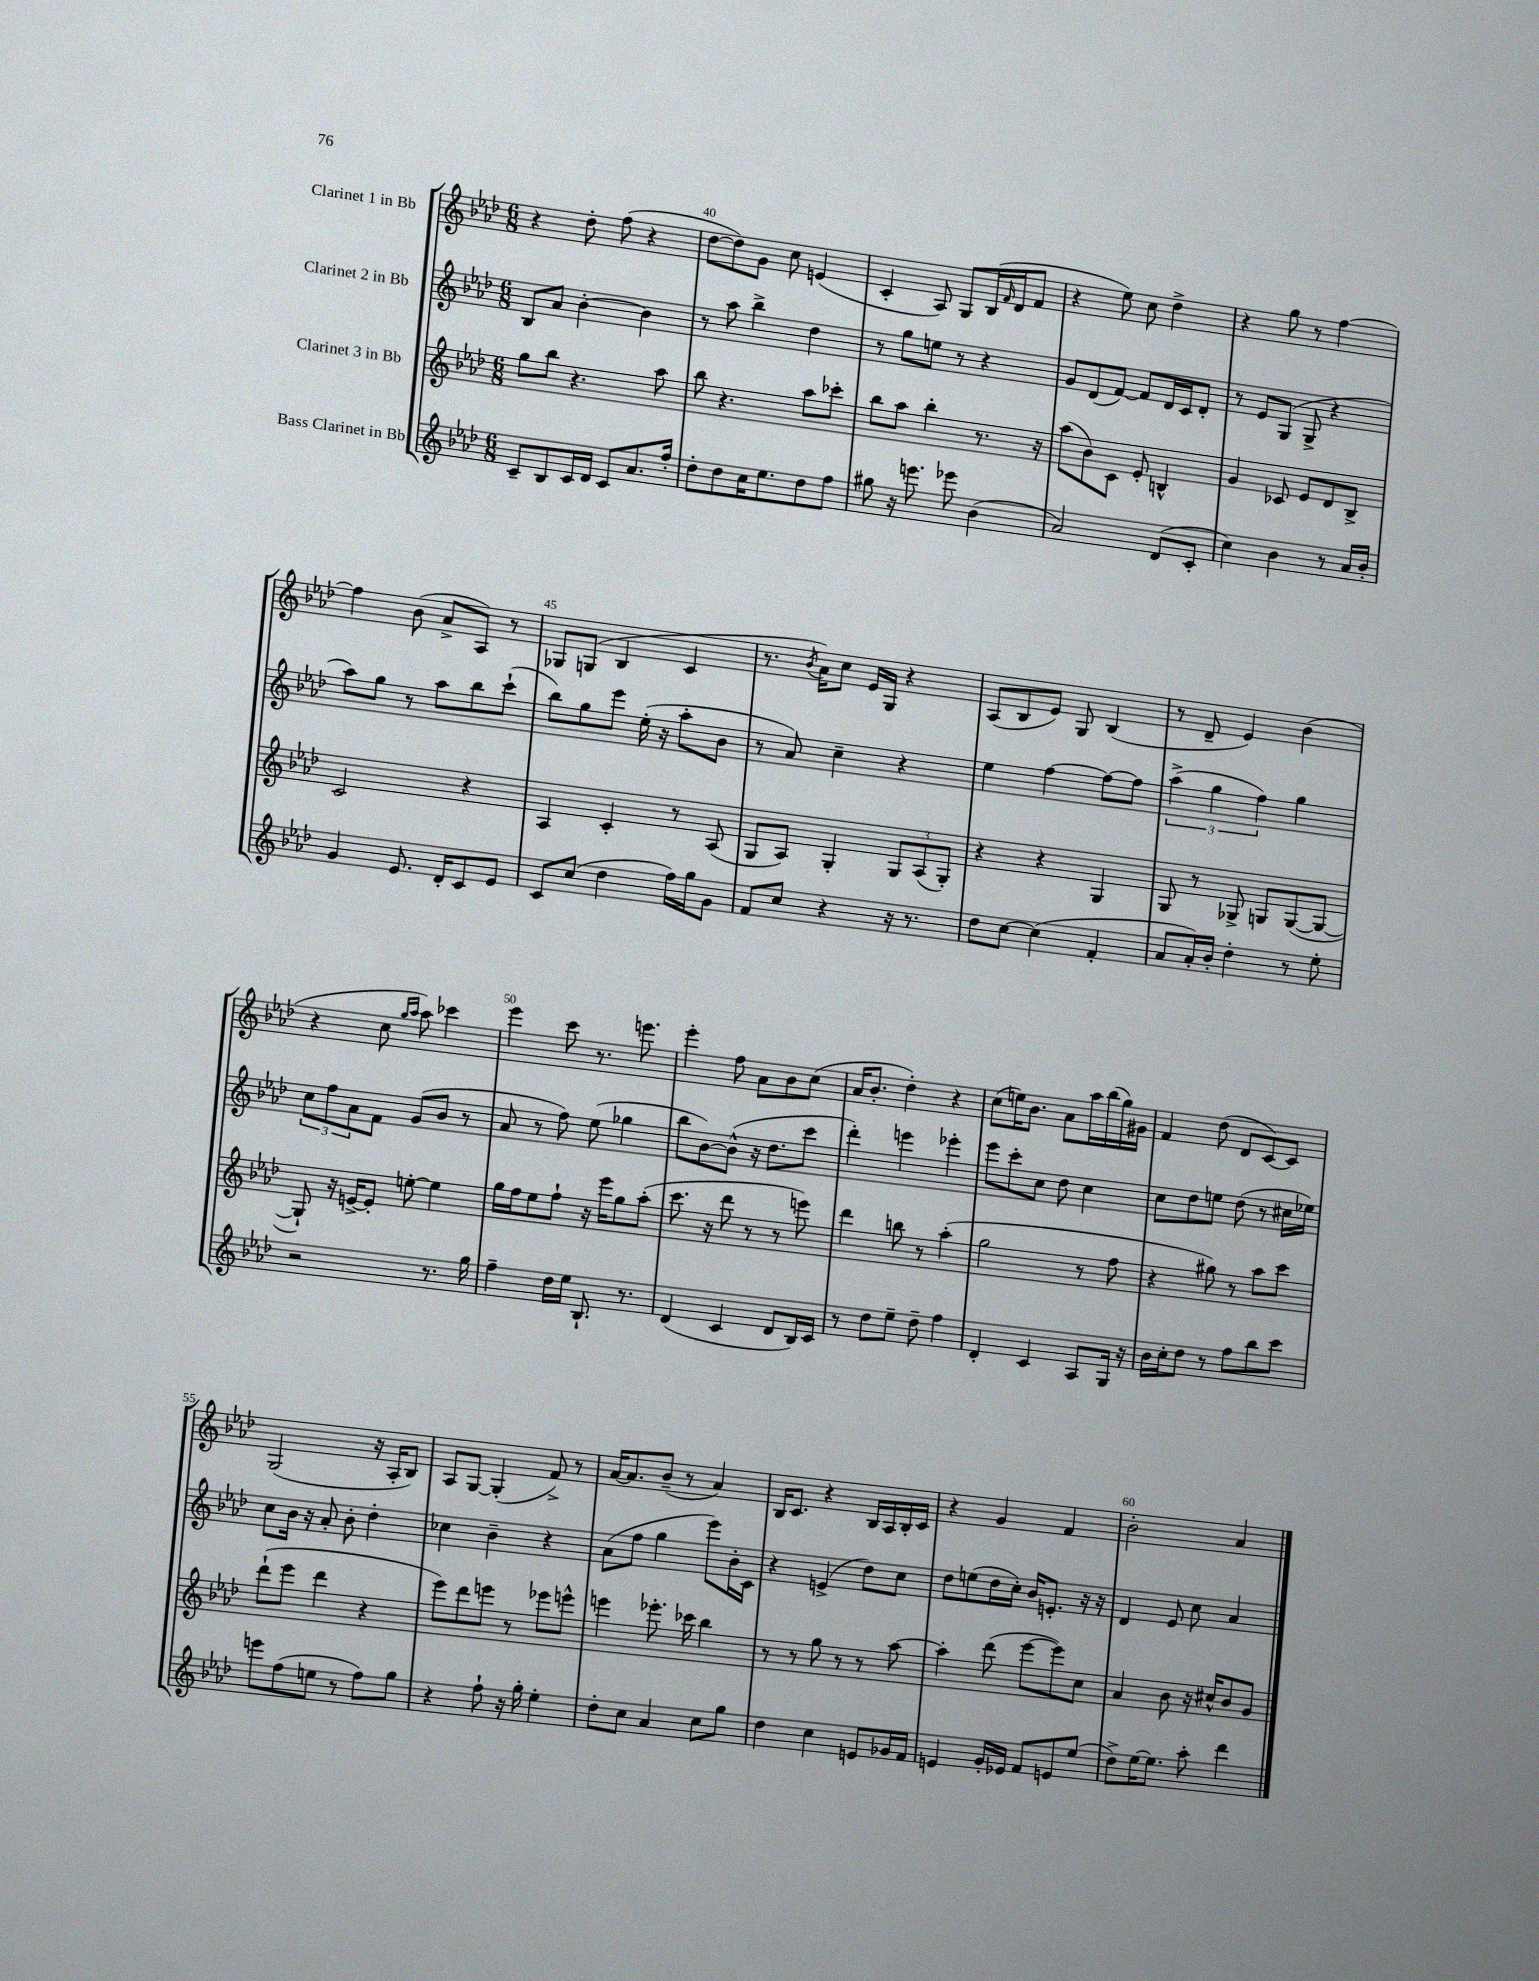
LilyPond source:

<<
\new StaffGroup <<
\new Staff = "s0" \with { instrumentName = "Clarinet 1 in Bb" } {
    \clef treble \key aes \major \numericTimeSignature \time 6/8
    r4 des''8-. f''8( r4 |
    des''8~ des''8) g'8 c''8 e'4( |
    c'4-. aes8) g8 bes16( \grace { f'16 } des'16 f'8 |
    r4 ees''8) c''8 des''4-> |
    r4 g''8 r8 f''4~ |
    f''4 bes'8( aes'8-> aes8) r8 |
    ges8 g8( bes4 c'4 |
    r8. \acciaccatura { bes'8 } aes'16) c''8 ees'16 g16 r4 |
    aes8( bes8 ees'8) g8 bes4( |
    r8 des'8-- ees'4) bes'4( |
    r4 c''8 \grace { g''16 aes''16 } aes''8) ces'''4 |
    ees'''4 c'''8 r8. e'''8. |
    ees'''4-. f''8 aes'8 bes'8 c''8( |
    aes'16 bes'8.-. des''4-.) r4 |
    c''8( e''16) bes'8. aes'8 aes''16 bes''16( g''16) gis'16 |
    f'4 des''8( des'8 c'8~) c'8 |
    g2( r16 aes16-. bes8) |
    aes8 g8~ g4-.( f'8->) r8 |
    aes'16~ aes'8. bes'8--( r8 aes'4) |
    bes16 c'8. r4 bes16 aes16 bes16-. c'16 |
    r4 g'4 f'4 |
    bes'2-. aes'4 \bar "|." |
}
\new Staff = "s1" \with { instrumentName = "Clarinet 2 in Bb" } {
    \clef treble \key aes \major \numericTimeSignature \time 6/8
    bes8 aes'8 bes'4~-. bes'4 |
    r8 aes''8 bes''4-> des''4 |
    r8 g''8 e''8 r8 r4 |
    g'8 des'8( f'8~) f'8 des'16 c'16 des'8-. |
    r8 ees'8 g8( g8-> r4 |
    aes''8) g''8 r8 aes''8 bes''8 c'''8-!( |
    bes''8) g''8 ees'''8 ees''16-.( r16 aes''8-. bes'8 |
    r8 aes'8) c''4-- r4 |
    ees''4 f''4~ f''8~ f''8 |
    \tuplet 3/2 { aes''4->( g''4 f''4) } g''4 |
    \tuplet 3/2 { c''8 f''8 aes'8 } f'8 g'8( bes'8 r8 |
    aes'8 r8 f''8) ees''8( ges''4 |
    bes''8 bes'8~) bes'8-^( r16 des''8. c'''8 |
    des'''4-.) e'''4 ees'''4-. |
    ees'''8 c'''8-. c''8 des''8 c''4 |
    c''8 des''8 e''8 des''8( r8 cis''16 ees''16) |
    c''8 bes'16 r16 aes'8-. bes'8-. des''4-. |
    ces''4 bes'4-- r4 |
    aes'8( f''8 g''4 ees'''8) bes'16-. c'16 |
    r4 e'4->( des''8) c''8 |
    des''8 e''8( des''16 c''16-.) bes'16 e'8.-. r16 r16 |
    des'4 ees'8 c''8 aes'4 \bar "|." |
}
\new Staff = "s2" \with { instrumentName = "Clarinet 3 in Bb" } {
    \clef treble \key aes \major \numericTimeSignature \time 6/8
    g''8 bes''8 r4. aes''8 |
    bes''8 r4. aes''8 ces'''8-. |
    bes''8 aes''8 bes''4-. r8. r16 |
    aes''8( bes'8) c'8 ees'8-. b4-^ |
    g'4 ces'8 ees'8 des'8 bes8-> |
    c'2 r4 |
    aes4 c'4-. r8 aes8( |
    g8 aes8) g4-. \tuplet 3/2 { g8 aes8( g8-.) } |
    r4 r4 g4 |
    g8 r8 ges8-> g8 g8~( g8~ |
    g8-!) r16 e'16~-> e'8-. e''8~-. e''4 |
    g''16 f''16 ees''8 f''8-! r16 ees'''16 g''8 aes''8-.( |
    c'''8. r16 des'''8 r8 r8 e'''8) |
    des'''4 b''8 r8 aes''4-.( |
    g''2 r8 f''8 |
    r4 gis''8) r8 aes''8 c'''8 |
    des'''8-!( ees'''8 des'''4 r4 |
    ees'''8) des'''8 e'''8 r8 ees'''8 e'''8-^ |
    e'''4 ees'''8.-. ces'''16 bes''4 |
    r8 r8 g''8 r8 r8 aes''8~ |
    aes''4-. des'''8( ees'''8~ ees'''8) c''8 |
    aes'4 bes'8 r16 cis''16-^ bes'8 g'8 \bar "|." |
}
\new Staff = "s3" \with { instrumentName = "Bass Clarinet in Bb" } {
    \clef treble \key aes \major \numericTimeSignature \time 6/8
    c'8-- bes8 c'16 des'16 c'8 aes'8. f''16-. |
    des''8-. des''8 c''16 ees''8. des''8 f''8 |
    gis''8 r16 e'''8. ees'''8 bes'4( |
    aes'2) des'8( c'8-. |
    c''4) bes'4 r8 aes'16 bes'16-. |
    g'4 ees'8. des'16-. c'8 ees'8 |
    c'8 c''8( des''4 f''16) g''16 g'8 |
    f'8 c''8 r4 r16 r8. |
    des''8 c''8~ c''4( f'4-. |
    aes'8 aes'16-.) bes'16-. des''4-. r8 ees''8-. |
    r2 r8. g''16 |
    f''4-- des''16 ees''16 bes8.-! r8. |
    des'4( c'4 des'8 bes16) c'16 |
    r8 des''8 ees''8-- des''8-- f''4 |
    des'4-. c'4 aes8 g16 r16 |
    bes'16 c''16-. des''8 r8 f''8 bes''8 c'''8 |
    e'''8 f''8( e''8 r8 f''8) g''8 |
    r4 f''8-! r16 g''16-. ees''4-. |
    des''8-. c''8 aes'4 c''8 g''8 |
    des''4 c''4 e'8 ges'16 f'16 |
    e'4 g'16-. ees'16 f'8 e'8 ees''8( |
    des''8->) ees''16~ ees''8. aes''8-. des'''4 \bar "|." |
}
>>
>>
\layout { \context { \Score currentBarNumber = #39 \override BarNumber.break-visibility = ##(#f #t #t) barNumberVisibility = #(every-nth-bar-number-visible 5) } }
